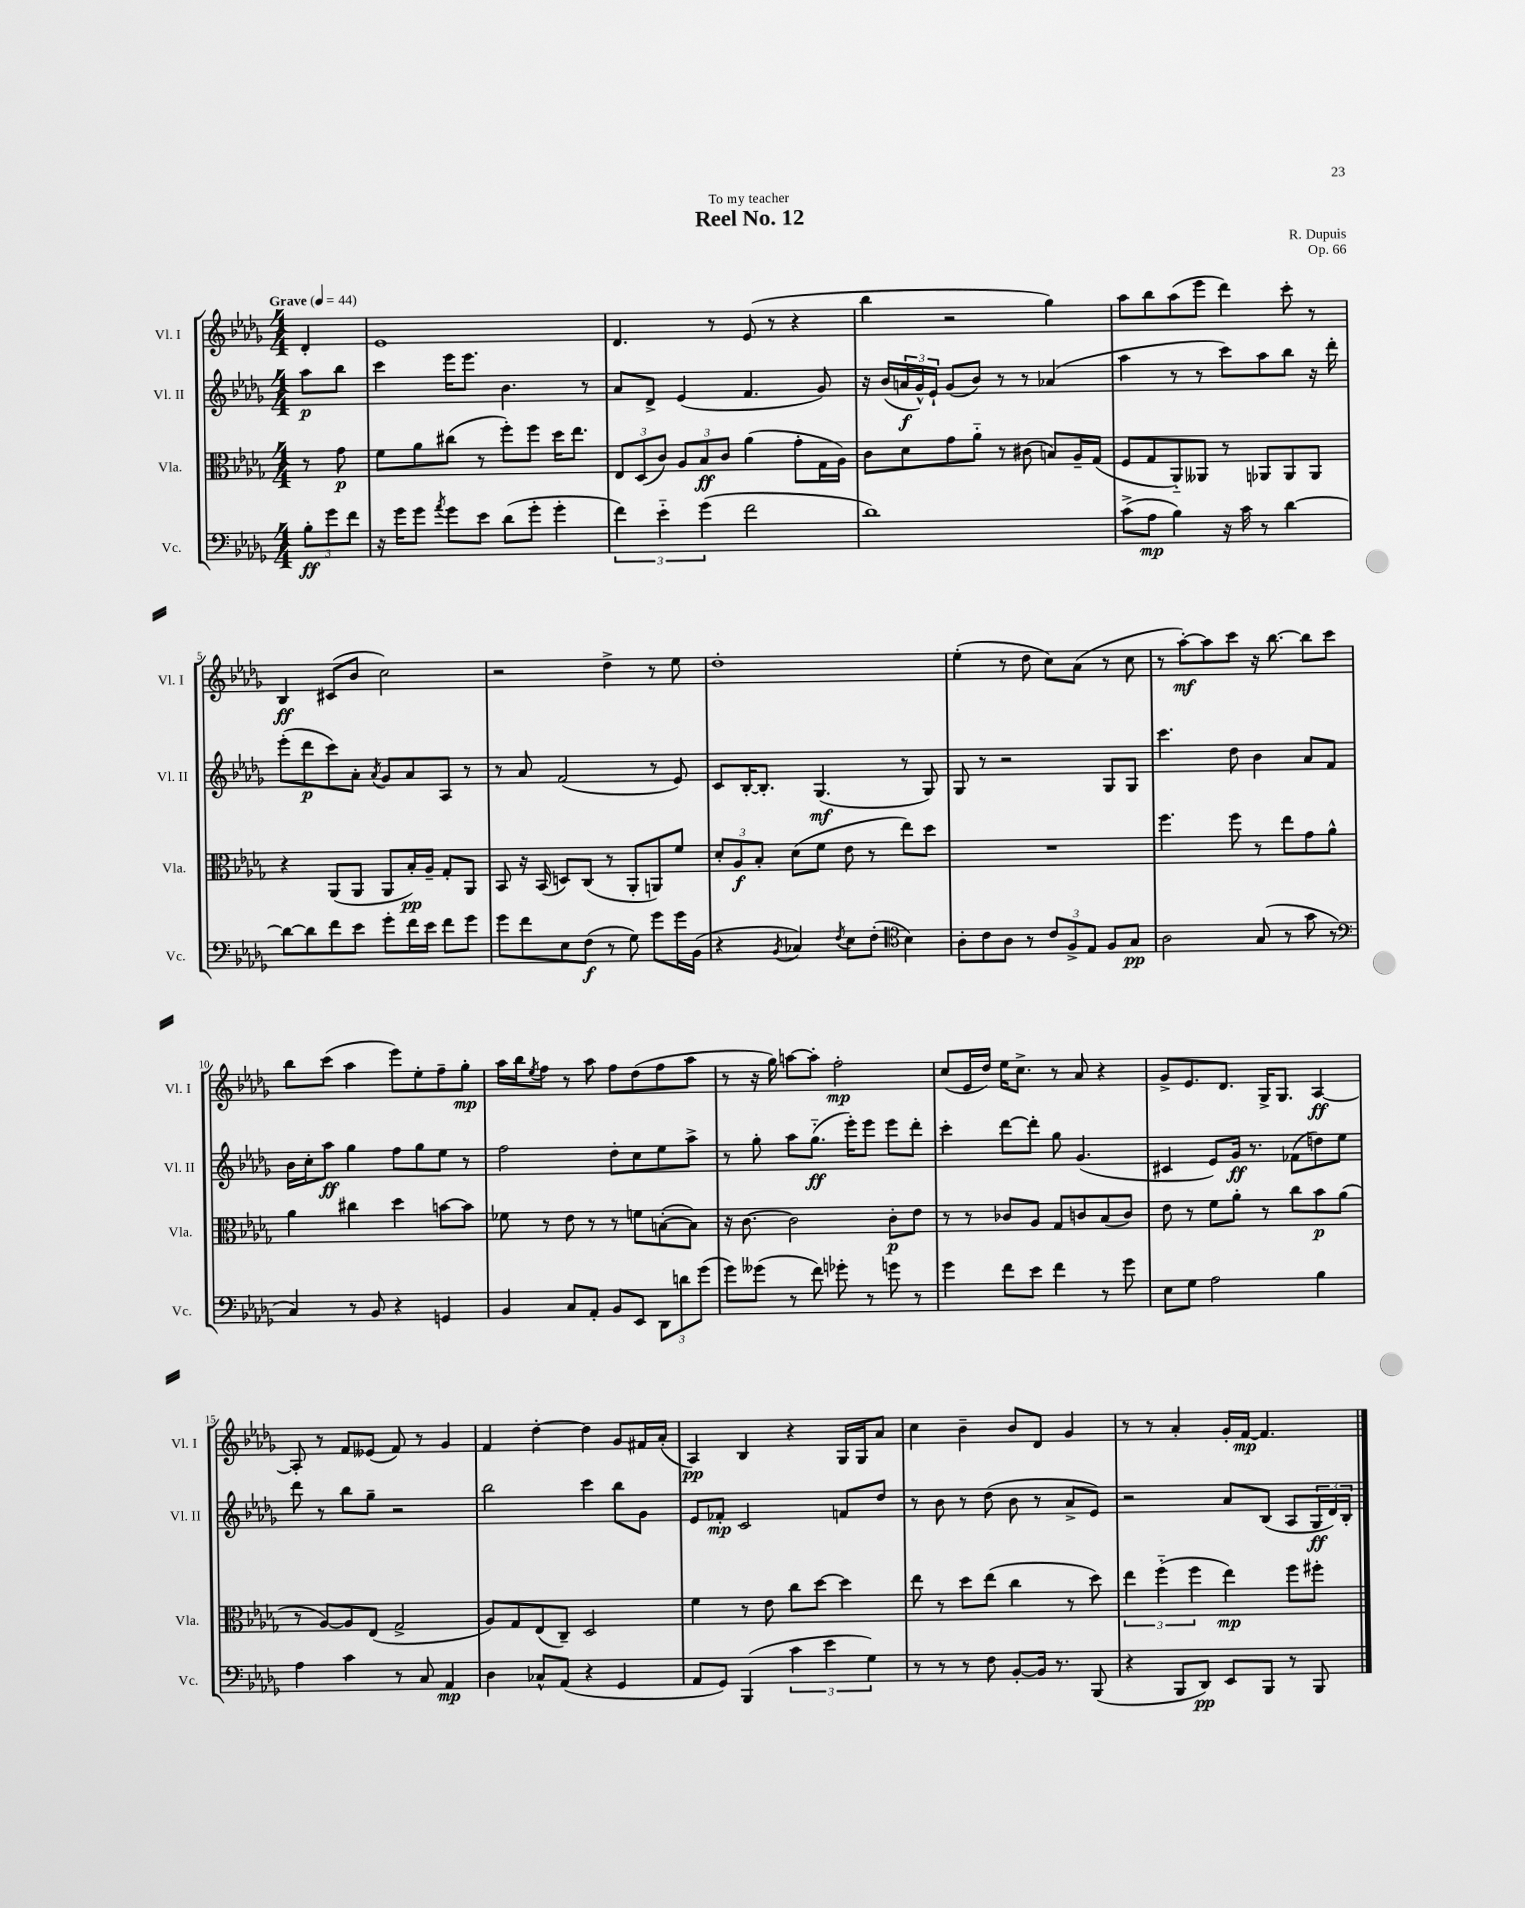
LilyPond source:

\header { title = "Reel No. 12" composer = "R. Dupuis" dedication = "To my teacher" opus = "Op. 66" }
<<
\new StaffGroup <<
\new Staff = "s0" \with { instrumentName = "Vl. I" shortInstrumentName = "Vl. I" } {
    \clef treble \key des \major \numericTimeSignature \time 4/4 \partial 4 \tempo "Grave" 4 = 44
    des'4-. |
    ees'1 |
    des'4. r8 ees'8( r8 r4 |
    bes''4 r2 ges''4) |
    aes''8 bes''8 aes''8( ees'''8 des'''4) c'''8-. r8 |
    bes4\ff cis'8( bes'8 c''2) |
    r2 des''4-> r8 ees''8 |
    des''1-. |
    ees''4-.( r8 des''8 c''8) aes'8( r8 c''8 |
    r8 aes''8~-.\mf) aes''8 c'''8 r16 bes''8.~ bes''8 c'''8 |
    bes''8 c'''8( aes''4 ees'''8) ees''8-. f''8-- ges''8-.\mp |
    aes''16 bes''16 \acciaccatura { ees''8 } f''8 r8 aes''8 f''8 des''8( f''8 aes''8 |
    r8 r16 ges''16) a''8~ a''8-. f''2-.\mp |
    c''8( ees'16 des''16) ees''16 c''8.-> r8 aes'8 r4 |
    ges'8-> ees'8. des'8. ges16-> ges8. aes4~\ff |
    aes8-. r8 f'8 eeses'8( f'8) r8 ges'4 |
    f'4 des''4~-. des''4 ges'8 fis'16 aes'16-.( |
    aes4\pp) bes4 r4 ges16 ges16 aes'8 |
    c''4 bes'4-- bes'8 des'8 ges'4 |
    r8 r8 aes'4-. ges'16-. f'16~\mp f'4. \bar "|." |
}
\new Staff = "s1" \with { instrumentName = "Vl. II" shortInstrumentName = "Vl. II" } {
    \clef treble \key des \major \numericTimeSignature \time 4/4 \partial 4
    aes''8\p bes''8 |
    c'''4 ees'''16 ees'''8. bes'4. r8 |
    aes'8 des'8-> ees'4( f'4. ges'8) |
    r16 bes'16( \tuplet 3/2 { a'16\f ges'16-^) ees'16-! } ges'8( bes'8) r8 r8 aes'4( |
    aes''4 r8 r8 c'''8) aes''8 bes''8 r16 des'''16-. |
    ees'''8-.( des'''8\p c'''8) aes'8-. \acciaccatura { aes'8 } ges'8 aes'8 aes8 r8 |
    r8 aes'8 f'2( r8 ees'8) |
    c'8 bes16~-. bes8.-. ges4.\mf( r8 ges8) |
    ges8 r8 r2 ges8 ges8 |
    c'''4. des''8 bes'4 aes'8 f'8 |
    bes'16 c''16-. aes''8\ff ges''4 f''8 ges''8 ees''8 r8 |
    f''2 des''8-. c''8 ees''8 aes''8-> |
    r8 ges''8-. aes''8 ges''8.-_\ff( ees'''16-.) ees'''8 ees'''8 des'''8-. |
    c'''4-. des'''8~ des'''8-. ges''8 ges'4.( |
    cis'4 ees'8) ges'16\ff r8. fes'8( d''8) ees''8 |
    des'''8 r8 bes''8 ges''8-- r2 |
    bes''2 c'''4 bes''8 ges'8 |
    ees'8 fes'8-.\mp c'2 f'8 des''8 |
    r8 bes'8 r8 des''8( bes'8 r8 aes'8-> ees'8) |
    r2 aes'8 bes8( aes8 \tuplet 3/2 { ges16\ff des'16) bes16-. } \bar "|." |
}
\new Staff = "s2" \with { instrumentName = "Vla." shortInstrumentName = "Vla." } {
    \clef alto \key des \major \numericTimeSignature \time 4/4 \partial 4
    r8 ges'8\p |
    f'8 aes'8 cis''8( r8 f''8-.) f''8 des''16 ees''8. |
    \tuplet 3/2 { ees8 des8( c'8) } \tuplet 3/2 { aes8 bes8\ff c'8 } aes'4( ges'8-. ges16 aes16) |
    c'8 des'8 ges'8 aes'8-_ r8 cis'8( b8) aes16-- ges16( |
    f8 ges8 aes,8-_) aeses,8 r8 aes,8 aes,8 aes,8 |
    r4 aes,8( aes,8 aes,8 bes16-.\pp) aes16-- ges8-. aes,8 |
    bes,8 r16 bes,16( d8) c8( r8 aes,8-. a,8) f'8 |
    \tuplet 3/2 { des'8-. aes8\f bes8-. } des'8( f'8 ees'8 r8 ees''8) des''8 |
    R1 |
    f''4. f''8 r8 ees''8 ges'8 aes'8-^ |
    aes'4 cis''4 des''4 b'8~ b'8 |
    fes'8 r8 ees'8 r8 r8 f'8 b8~-.( b8) |
    r16 c'8.~ c'2 c'8-.\p ees'8 |
    r8 r8 ces'8 aes8 ges8 c'8 bes8( c'8) |
    ees'8 r8 f'8 aes'8-. r8 c''8 bes'8\p aes'8( |
    r8 aes8~) aes8 ees8( ges2-> |
    aes8) ges8 ees8( c8--) des2 |
    f'4 r8 ees'8 c''8 des''8~ des''4 |
    ees''8 r8 des''8 ees''8( c''4 r8 des''8) |
    \tuplet 3/2 { ees''4 f''4-_( f''4 } ees''4\mp) f''8 fis''8-. \bar "|." |
}
\new Staff = "s3" \with { instrumentName = "Vc." shortInstrumentName = "Vc." } {
    \clef bass \key des \major \numericTimeSignature \time 4/4 \partial 4
    \tuplet 3/2 { bes8-.\ff ges'8 f'8 } |
    r16 ges'16 ges'8 \acciaccatura { aes'8 } ges'8 ees'8 des'8( ges'8-. ges'4-. |
    \tuplet 3/2 { f'4) ees'4-_ ges'4( } f'2 |
    des'1) |
    c'8->( aes8\mp bes4) r16 c'16 r8 des'4~ |
    des'8~ des'8 f'8 ees'8 ges'8-. f'16 ees'16 f'8 ges'8 |
    ges'8 f'8 ees8 f8\f( r8 ges8) ges'8 ges'16 bes,16( |
    r4 \acciaccatura { bes,8 } ces4) \acciaccatura { f8 } ees8 f8-.( \clef tenor bes4) |
    aes8-. c'8 aes8 r8 \tuplet 3/2 { c'8 f8-> ees8 } f8 ges8\pp |
    aes2 ges8( r8 ges'8 r8 |
    \clef bass c4) r8 bes,8 r4 g,4 |
    bes,4 c8 aes,8-. bes,8 ees,8 \tuplet 3/2 { des,8 d'8 ges'8( } |
    ges'8) geses'8( r8 f'8) ges'8-. r8 g'8 r8 |
    ges'4 f'8 ees'8 f'4 r8 ges'8 |
    ees8 ges8 aes2 bes4 |
    aes4 c'4 r8 c8 aes,4\mp |
    des4 ces8-^ aes,8( r4 ges,4 |
    aes,8 ges,8) bes,,4( \tuplet 3/2 { c'4 ees'4 ges4) } |
    r8 r8 r8 f8 bes,8~-. bes,16 r8. bes,,8( |
    r4 bes,,8 des,8\pp) ees,8 bes,,8 r8 bes,,8 \bar "|." |
}
>>
>>
